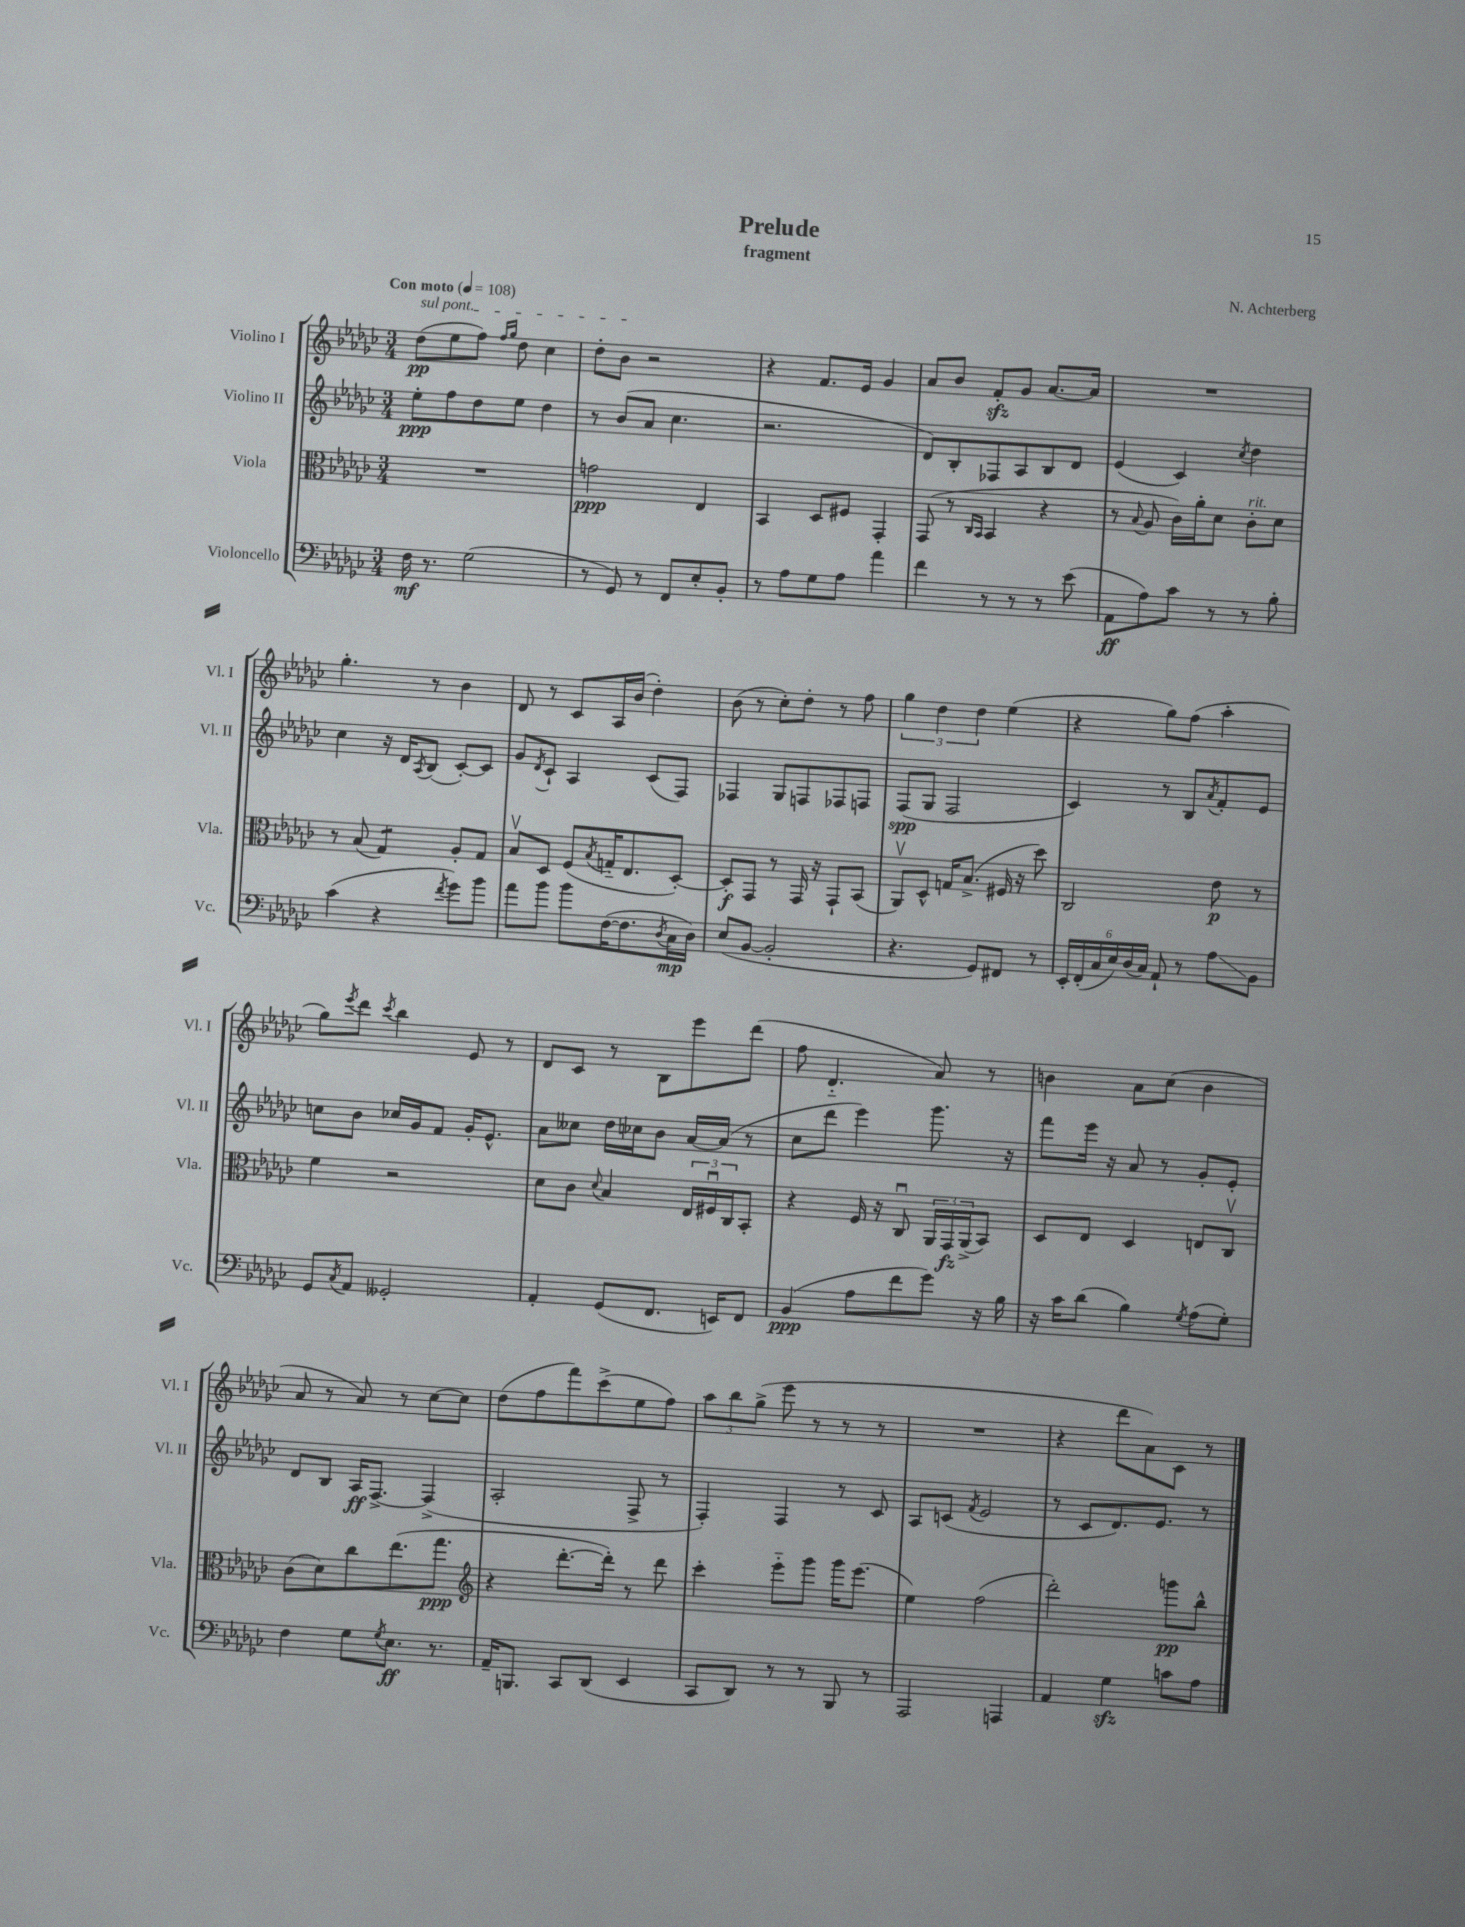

**kern	**kern	**kern	**kern
*staff4	*staff3	*staff2	*staff1
*clefF4	*clefC3	*clefG2	*clefG2
*k[b-e-a-d-g-c-]	*k[b-e-a-d-g-c-]	*k[b-e-a-d-g-c-]	*k[b-e-a-d-g-c-]
*M3/4	*M3/4	*M3/4	*M3/4
*MM108	*MM108	*MM108	*MM108
16F\	2.r	8ee-'\L	(8dd-\L
8.r	.	.	.
.	.	8ff\	8ee-\
(2G-\	.	8dd-\	8ff\J)
.	.	.	16qqff/LL
.	.	.	16qqgg-/JJ
.	.	8ee-\J	8dd-\
.	.	4dd-\	4cc-\
=	=	=	=
8r	2g\	8r	8dd-'\L
8GG-/)	.	(8b-/L	8b-\J
8r	.	8a-/J	2r
8FF/L	.	4.cc-\	.
8E-'/	4E-/	.	.
8BB-'/J	.	.	.
=	=	=	=
8r	4BB-/	2.r	4r
8A-\L	.	.	.
8G-\	8D-/L	.	8.f/L
8A-\J	8F#/J	.	.
.	.	.	16e-/Jk
4a-\	4GG-'/	.	4g-/
=	=	=	=
4f\	(8GG-/	8d-/L)	8a-/L
.	8r	8B-'/	8b-/J
.	16qqC-/LL	.	.
.	16qqBB-/JJ	.	.
8r	4BB-/	8F-/	8f'/L
8r	.	8A-/	8g-/J
8r	4r	8B-/	[8.a-/L
(8e-\	.	8d-/J	.
.	.	.	16a-/]Jk
=	=	=	=
8AA-\L	8r	(4e-/	2.r
.	8qqB-/	.	.
8A-\)	8A-/	.	.
8c-\J	16c-\LL)	4c-/)	.
.	16a-'\J	.	.
8r	8d-\J	.	.
.	.	8qcc-/	.
8r	8c-'\L	4dd-\	.
8B-'\	8d-\J	.	.
=	=	=	=
(4c-\	8r	4cc-\	4.gg-'\
.	(8B-/	.	.
4r	4G-/)	16r	.
.	.	16d-/LK	.
.	.	8qA-/	.
.	.	(8B-/J	8r
8qf/	.	.	.
8g-\L)	8A-'/L	[8c-'/L)	4b-\
8b-\J	8G-/J	8c-/]J	.
=	=	=	=
8a-\L	8B-v/L	8g-/L	8d-/
.	.	8qd-/	.
8b-\J	8D-/J	8c-`/J	8r
8b-\L	(8F/L	4A-/	8c-/L
.	8qB-/	.	.
([16F\K	16G'~/K	.	16A-/L
8.F\]	8.E-/	.	(16b-/JJ
.	.	(8c-/L	4dd-'\)
8qD-/	.	.	.
16C-\L	[8D-'/J)	8F/J)	.
16D-\JJ)	.	.	.
=	=	=	=
(8E-/L	8D-'/]L	4F-/	(8b-\
[8BB-/J	8GG-/J	.	8r
2BB-'/]	8r	8G-/L	8cc-'\L)
.	16GG-/	8F/	8dd-'\J
.	16r	.	.
.	8GG-`/L	8F-/	8r
.	(8BB-/J	8F/J	8ff\
=	=	=	=
4.r	8AA-v/L)	(8F/L	6gg-\
.	8D-^^/J	8G-/J	.
.	.	.	6dd-\
.	16G/LK	2F/	.
.	(8.B-^/J	.	.
.	.	.	6dd-\
8GG-/L)	.	.	.
8FF#/J	16F#/	.	(4ee-\
.	16r	.	.
8r	8dd-\)	.	.
=	=	=	=
24EE-'/LL	2C-/	4c-/)	4r
(24FF'/	.	.	.
24C-/	.	.	.
24E-/)	.	.	.
(24D-/	.	.	.
24C-/JJ)	.	.	.
8AA-`/	.	8r	8gg-\L)
8r	.	8B-/L	(8ff\J
.	.	8qa-/	.
8A-\L	8e-\	8f'/	4aa-'\
8BB-\J	8r	8e-/J	.
=	=	=	=
8GG-/L	4f\	8cc\L	8gg-\L)
8qC-/	.	.	8qeee-/
8AA-/J	.	8b-\J	8ddd-\J
.	.	.	8qccc-/
2GG--'/	2r	16cc-/LL	4bb-\
.	.	16g-/J	.
.	.	8f/J	.
.	.	16g-'/LK	8e-/
.	.	8.e-^^/J	.
.	.	.	8r
=	=	=	=
4AA-'/	8d-\L	8a-\L	8d-/L
.	8c-\J	8cc--\J	8c-/J
.	8qqd-/	.	.
(8GG-/L	4B-/	16dd-\LL	8r
.	.	16cc-\J	.
8.FF/J	.	8b-\J	8B-\L
.	24E-/LL	[16a-/LL	8eee-\
.	24F#u/	.	.
16EE/LK)	.	(16a-/]JJ	.
.	24C-/J	.	.
8FF/J	8BB-'/J	8r	(8ddd-\J
=	=	=	=
(4BB-/	4r	8cc-\L	8ff\
.	.	8ddd-\J	4.d-'~/
8A-\L	16F/	4eee-\)	.
.	16r	.	.
8f\	8C-u/	.	.
8g-\J)	24AA-/LL	8.ggg-\	8a-/)
.	24GG-/	.	.
.	(24AA-^/J	.	.
16r	8BB-/J)	.	8r
16B-\	.	16r	.
=	=	=	=
16r	8D-/L	8fff\L	4b\
16c-\LK	.	.	.
(8d-\J	8E-/J	16eee-\Jk	.
.	.	16r	.
4B-\)	4D-/	8a-/	8a-\L
.	.	8r	(8cc-\J
8qG-/	.	.	.
(8A-\L	8E/L	8g-'/L	4b\
8G-'\J)	8C-v/J	8e-'/J	.
=	=	=	=
4F\	(8c-\L	8d-/L	8a-/
.	8d-\)	8B-/J	8r
8G-\L	8cc-\	16A-/LK	8a-/)
.	.	[8.F^/J	.
8qG-/	.	.	.
8.E-\J	(8.ee-\	.	8r
.	.	(4F^/]	[8cc-\L
8.r	8.gg-\J	.	.
.	.	.	8cc-\]J
=	=	=	=
*	*clefG2	*	*
16AA-~/LK	4r	2A-'/	(8dd-\L
8.BBB/J	.	.	.
.	.	.	8ff\
8CC-/L	[8.ddd-'\L	.	8fff\)
(8DD-/J	.	.	(8ccc-^\
.	16ddd-'\]Jk)	.	.
4EE-/	8r	8F^/	8ee-\
.	8ddd-\	8r	8ff\J)
=	=	=	=
8CC-/L	4ccc-'\	4F'/)	12aa-\L
.	.	.	12bb-\
8DD-/J)	.	.	.
.	.	.	(12gg-^\J
8r	8eee-'~\L	4F/	8eee-\
8r	8ggg-\J	.	8r
8BBB-/	16ggg-\LK	8r	8r
.	(8.eee-\J	.	.
8r	.	8c-/	8r
=	=	=	=
2AAA-/	4ee-\)	8A-/L	2.r
.	.	(8c/J	.
.	.	8qf/	.
.	(2ff\	2e-/	.
4AAA/	.	.	.
=	=	=	=
4AA-/	2ddd-'\)	8r	4r
.	.	8c-/L	.
4G-\	.	8.d-/)	8ddd-\L
.	.	.	8a-\)
.	.	8.e-/J	.
8c\L	8ggg\L	.	8c-\J
8A-\J	8bb-^^\J	8r	8r
==	==	==	==
*-	*-	*-	*-
